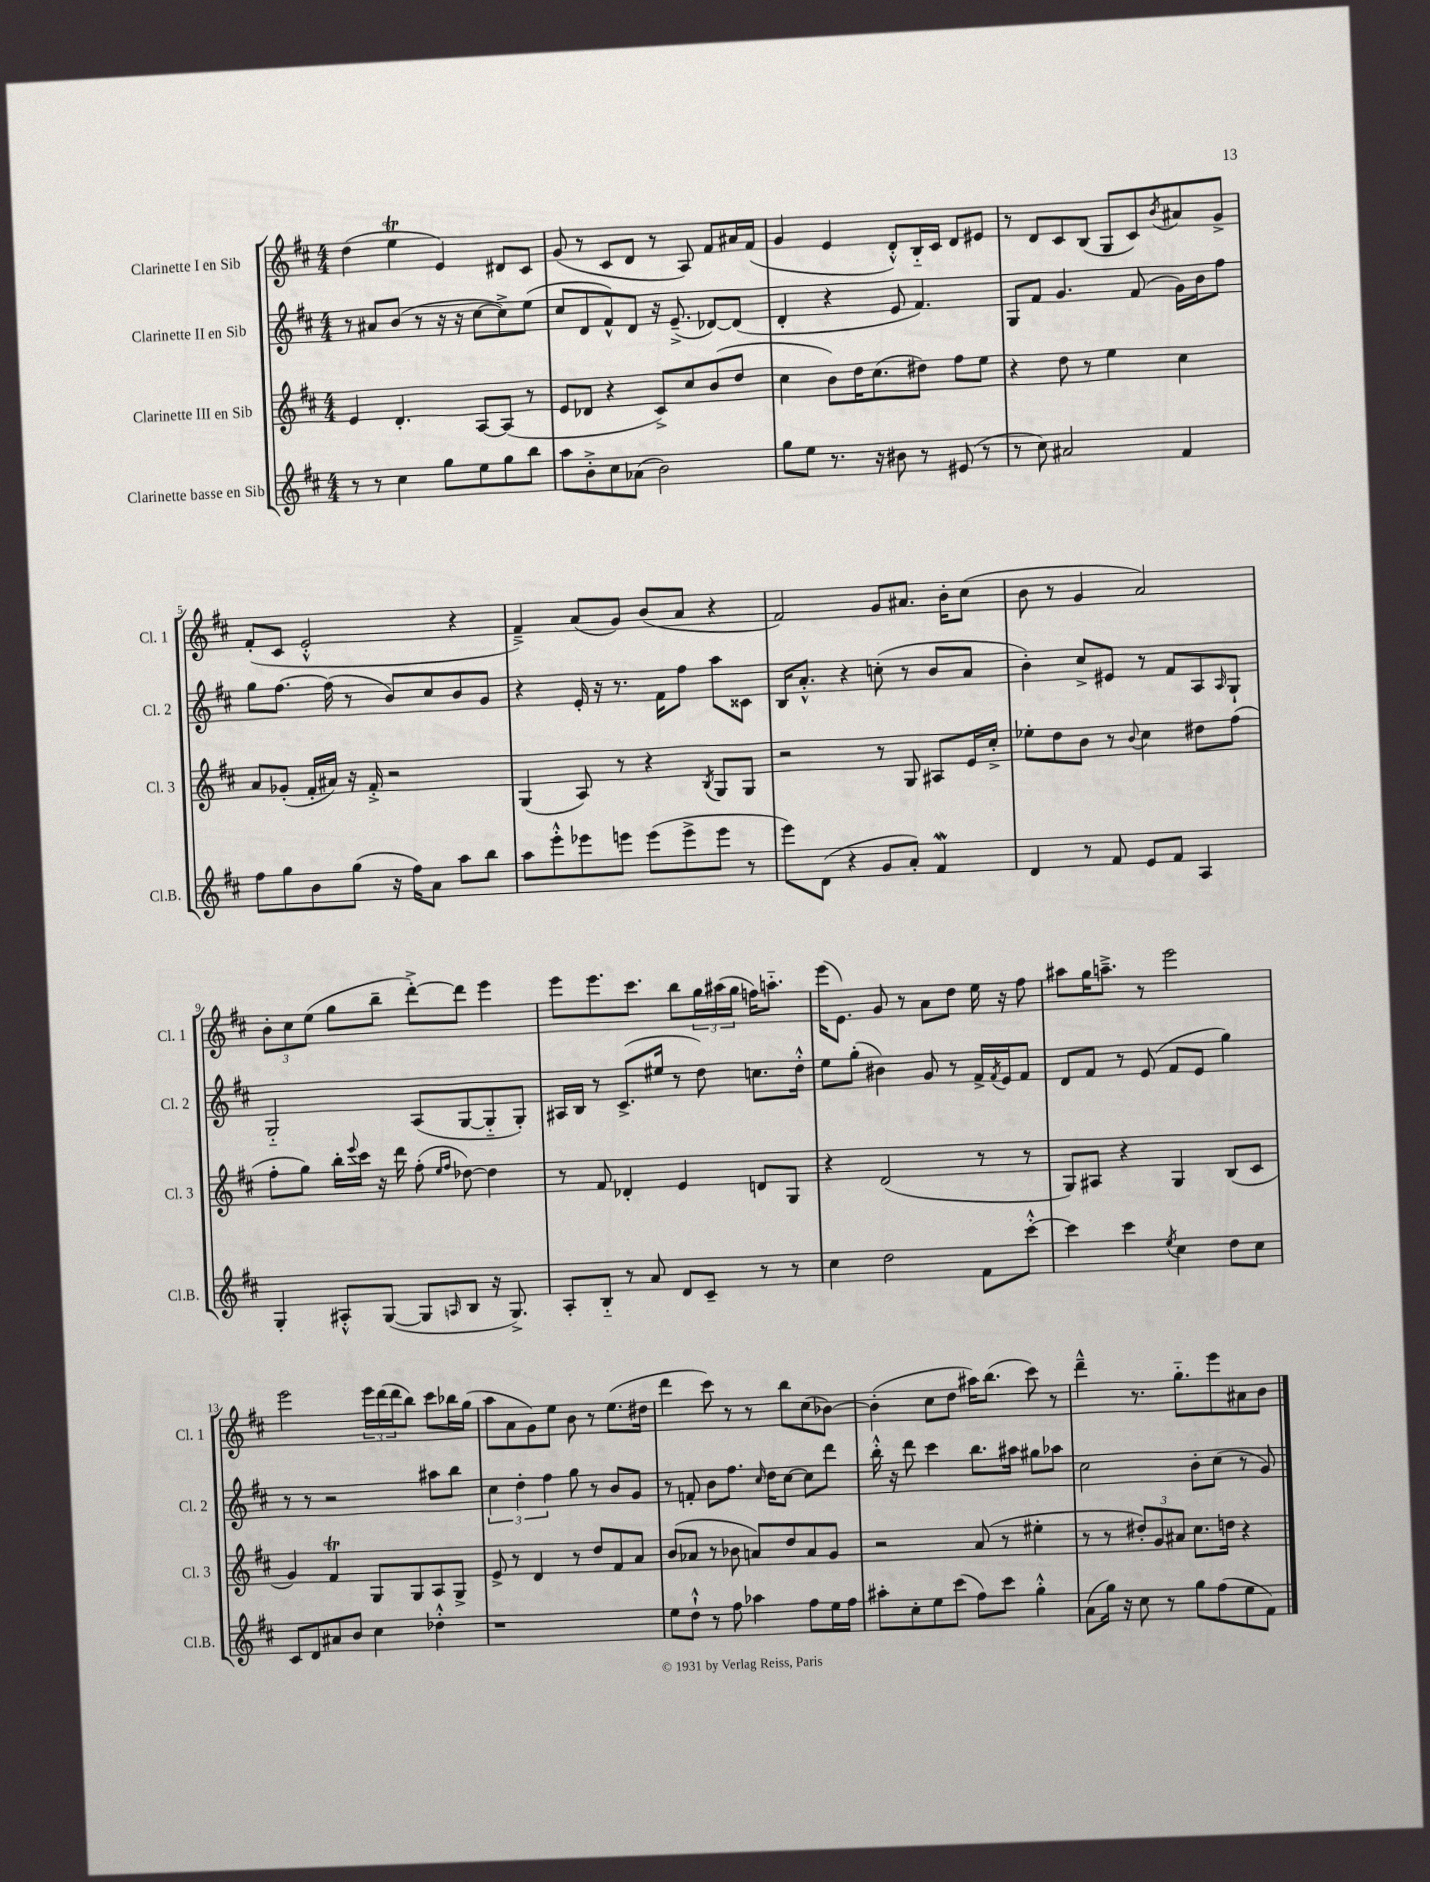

**kern	**kern	**kern	**kern
*part4	*part3	*part2	*part1
*staff4	*staff3	*staff2	*staff1
*I"Clarinette basse en Sib	*I"Clarinette III en Sib	*I"Clarinette II en Sib	*I"Clarinette I en Sib
*I'Cl.B.	*I'Cl. 3	*I'Cl. 2	*I'Cl. 1
*clefG2	*clefG2	*clefG2	*clefG2
*k[f#c#]	*k[f#c#]	*k[f#c#]	*k[f#c#]
*M4/4	*M4/4	*M4/4	*M4/4
=1	=1	=1	=1
8r	4e/	8r	(4dd\
8r	.	8a#X/L	.
4cc#\	4.d'/	(8b/J	4eeT\
.	.	8r	.
8gg\L	.	16r	4e/)
.	.	16r	.
8ee\	[8A/L	[8cc#\L	.
8gg\	(8A/J]	8cc#^\])	8d#X/L
8bb\J	8r	(8ee\J	8c#/J
=2	=2	=2	=2
8aa\L	8e/L	8cc#/L	(8g/
8b'^\	8d-X/J	8d/	8r
8cc#\	4r	8f#^^/)	8c#/L
(8a-X\J	.	8d/J	8d/J
2b\)	8c#^/L)	16r	8r
.	.	(8.e~^/	.
.	8cc#/	.	8A/)
.	(8b/	[8d-X/L)	8f#/L
.	8dd/J	(8d-/J]	16a#X/L
.	.	.	(16f#/JJ
=3	=3	=3	=3
8gg\L	4cc#\	4d'/	4g/
8ee\J	.	.	.
8.r	8b\L)	4r	4e/
.	16dd\K	.	.
16r	(8.cc#\	.	.
8b#X\	.	8e/	8d'^^/L)
8r	8dd#X\J)	4.f#/)	16B/L
.	.	.	16c#/JJ
(8e#X/	8ff#\L	.	8d/L
8r	8ee\J	.	8e#X/J
=4	=4	=4	=4
8r	4r	8G/L	8r
8cc#\)	.	8f#/J	8d/L
2a#X/	8dd\	4.g/	8c#/
.	8r	.	(8B/J
.	4ee\	.	8G/L
.	.	(8f#/	8c#/)
.	.	.	8qb/
4f#/	4cc#\	16g\LL)	8a#X/
.	.	16b\J	.
.	.	8ff#\J	8g^/J
!!LO:LB:g=z
=5	=5	=5	=5
8ff#\L	8a/L	8gg\L	(8f#'/L
8gg\	(8g-X'/J	[8.ff#\J	8c#/J
8b\	16f#'/LL	.	2e'^^/
.	16a#X/JJ)	(16ff#\]	.
(8gg\J	16r	8r	.
.	16f#'^/	.	.
16r	2r	8b/L)	.
16ff#\KL)	.	.	.
8a\J	.	8cc#/	.
8aa\L	.	8b/	4r
8bb\J	.	8g/J	.
=6	=6	=6	=6
8aa\L	(4G/	4r	4f#~^/)
8eee'^^\	.	.	.
8eee-X\	8A/)	16e'/	(8a/L
.	.	16r	.
8eeen\J	8r	8.r	8g/J)
(8eee\L	4r	.	(8b/L
.	.	16f#\KL	.
8eee^\	.	8ff#\J	8a/J
.	8qB/	.	.
8eee\J	8G/L	8aa\L	4r
8r	8G/J	8c##X\J	.
=7	=7	=7	=7
8eee\L)	2r	16B/KL	2f#/)
.	.	8.a'^^/J	.
(8d\J	.	.	.
4r	.	4r	.
8g/L	8r	(8ccn'\	8g/L
8a'/J)	8G/	8r	8.a#X/J
4f#W/	8A#X/L	8b/L	.
.	.	.	16b'\KL
.	16e/L	8a/J	(8cc#\J
.	16cc#'^/JJ	.	.
=8	=8	=8	=8
4d/	8ee-X'\L	4b'\)	8b\
.	8dd\	.	8r
8r	8b\J	8cc#^/L	4g/
8f#/	8r	8e#X/J	.
.	8qqb/	.	.
8e/L	4cc#\	8r	2a/)
8f#/J	.	8f#/L	.
4A/	8dd#X\L	8A/	.
.	.	16qqA/	.
.	(8ff#\J	8G`/J	.
!!LO:LB:g=z
=9	=9	=9	=9
4G'/	8ff#'\L	2G/	12b'\L
.	.	.	12cc#\
.	8gg\J)	.	.
.	.	.	(12ee\J
8A#X'^^/L	16bb'\LL	.	8gg\L
.	8qqeee/	.	.
.	16ccc#\JJ	.	.
([8G/J	16r	.	8bb~\J
.	16ddd\	.	.
8G/L]	(8ff#'\	(8A/L	[8ddd'^\L)
.	16qqee/LL	.	.
16qqAn/	16qqff#/JJ	.	.
8B/J	[8dd-X\)	[8G/	8ddd\J]
16r	4dd-\]	8G/]	4eee\
8.G^/)	.	.	.
.	.	8G'/J)	.
=10	=10	=10	=10
8A'/L	8r	16A#X/LL	8eee\L
.	.	16B/JJ	.
8B/J	8f#/	8r	8.eee\
8r	4d-X'/	(8.c#^/L	.
.	.	.	8.ccc#\J
8a/	.	.	.
.	.	16ee#X/Jk	.
8d/L	4e/	8r	8bb\L
8c#~/J	.	8dd\)	24gg\L
.	.	.	(24aa#X\
.	.	.	24gg\JJ
8r	8dn/L	8.ccn\L	16ffn\KL)
.	.	.	8.aan\J
8r	8G/J	.	.
.	.	16dd'^^\Jk	.
=11	=11	=11	=11
4cc#\	4r	8ee\L	(16eee\KL
.	.	.	8.e\J)
.	.	(8gg'\J	.
2dd\	(2d/	4b#X\)	8g/
.	.	.	8r
.	.	8g/	8a\L
.	.	8r	8dd\J
8f#\L	8r	16f#^/LL	16ee\
.	.	8qf#/	.
.	.	16e/J	16r
[8ccc#'^^\J	8r	8f#/J	8ff#\
=12	=12	=12	=12
4ccc#\]	8G/L)	8d/L	8aa#X\L
.	8A#X/J	8f#/J	16gg\K
.	.	.	8.aan~^\J
4ccc#\	4r	8r	.
.	.	(8e/	8r
8qee/	.	.	.
4cc#\	4G/	8f#/L	2eee\
.	.	8e/J	.
8dd\L	(8B/L	4gg\)	.
8cc#\J	8c#/J	.	.
!!LO:LB:g=z
=13	=13	=13	=13
8c#/L	4g/)	8r	2eee\
8d/	.	8r	.
8a#X/	4f#t/	2r	.
8b/J	.	.	.
4cc#\	8G/L	.	24eee\LL
.	.	.	(24ddd\
.	.	.	24ddd\J
.	8G/	.	8bb\J)
4dd-X'^^\	8A/	8aa#X\L	8ccc#\L
.	8G^/J	8bb\J	16bb-X\L
.	.	.	(16gg\JJ
=14	=14	=14	=14
1r	8e^/	6cc#\	8aa\L
.	8r	.	8a\
.	.	6dd'\	.
.	4d/	.	8g\)
.	.	6ff#\	.
.	.	.	8ee\J
.	8r	8gg\	8b\
.	8dd/L	8r	8r
.	8f#/	8b/L	(8.ee\L
.	8a/J	8g/J	.
.	.	.	16dd#X\Jk
=15	=15	=15	=15
8ee\L	(8b/L	8r	4ddd\
8dd`^^\J	8a-X/J	8fn'/	.
8r	8r	8b\L	8ccc#\)
8ff#\	8b-X\	8.ff#\J	8r
4aa-X\	8an/L)	.	8r
.	.	16qqcc#/	.
.	.	16dd\KL	.
.	8dd/	[8cc#\J	8bb\L
8ff#\L	8a/	8cc#\L]	(8cc#\
16ee\L	8g/J	8ddd\J	[8b-X\J)
16ff#\JJ	.	.	.
=16	=16	=16	=16
8aa#X'\L	2r	16bb'^^\	(4b-'\]
.	.	16r	.
8cc#'\	.	8ddd\	.
8ee\	.	4ccc#\	8cc#\L
(8ccc#\J	.	.	8dd\J
8ff#\L)	(8a/	8.bb\L	16aa#X\KL)
.	.	.	(8.bb\J
8ccc#\J	8r	.	.
.	.	16aa#X\Jk	.
4gg'^^\	4ee#X'\	8gg#X\L	8ccc#\)
.	.	8aa-X\J	8r
=17	=17	=17	=17
(8a\L	8r	2cc#\	4ddd~^^\
16gg\Jk)	8r	.	.
16r	.	.	.
8cc#\	12dd#X'/L)	.	8.r
.	12g/	.	.
8r	.	.	.
.	12a#X/J	.	.
.	.	.	8.gg\L
8gg\L	8.cc#\L	8b'\L	.
(8ff#\	.	(8cc#\J	8eee\
.	16ddn\Jk	.	.
8ee\	4r	8r	8a#X\
8f#\J)	.	8g/)	8b\J
==	==	==	==
*-	*-	*-	*-
